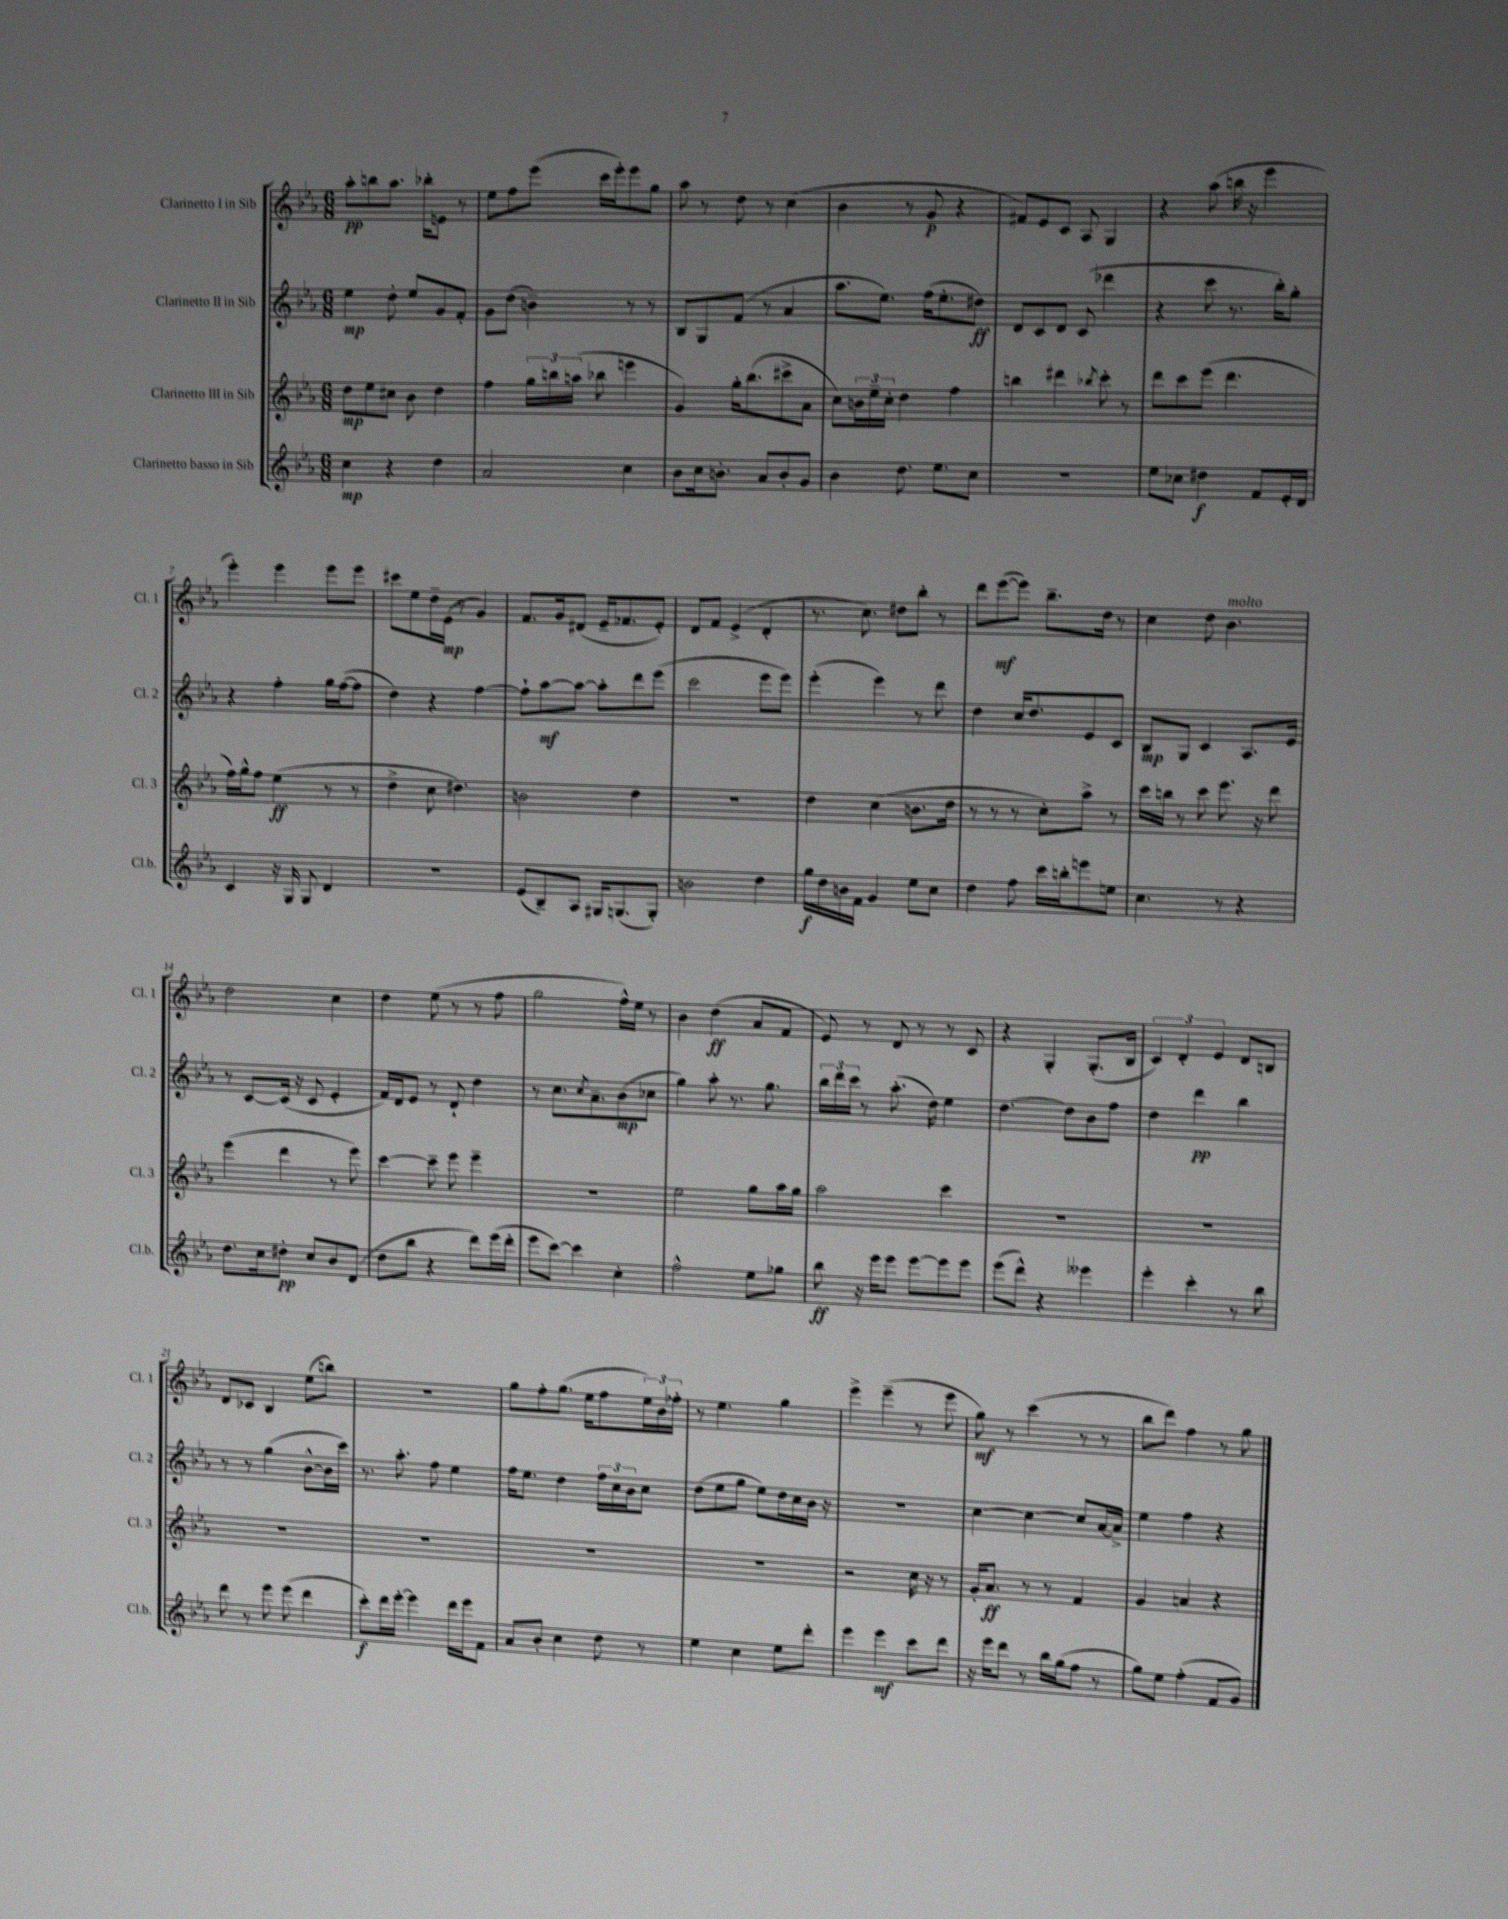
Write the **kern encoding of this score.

**kern	**kern	**kern	**kern
*staff4	*staff3	*staff2	*staff1
*clefG2	*clefG2	*clefG2	*clefG2
*k[b-e-a-]	*k[b-e-a-]	*k[b-e-a-]	*k[b-e-a-]
*M6/8	*M6/8	*M6/8	*M6/8
4cc	8dd	4ee-	8aa-'
.	8ee-	.	8bb
4r	8cc#	8dd'	8.aa-
.	8b-	8ee-	.
.	.	.	16bb-'
4dd	4dd	8g	8e
.	.	8f'	8r
=	=	=	=
2a-	4ff	8g	8ee-
.	.	(8dd	8ff
.	24gg	4b~)	(8eee-
.	24bb	.	.
.	(24aa	.	.
.	8bb-	.	16ccc
.	.	.	16eee-')
4cc	4eee	8r	8eee-
.	.	8r	8gg
=	=	=	=
8b-	4g)	8B-	8aa-
16cc	.	8G	8r
8.b'	.	.	.
.	16gg'	(8f	8dd
.	(8.bb-	.	.
8a-	.	8r	8r
8b'	8ccc#^	4a-	(4cc
8g	8a-	.	.
=	=	=	=
4b-	8cc)	8.aa-	4b-
.	24b	.	.
.	24ee-~	.	.
.	.	8.ee-)	.
.	24cc'	.	.
8.dd	4dd	.	8r
.	.	(16ff	8g
8.ee-	.	8.ee-'	.
.	4ff	.	4r
8cc	.	8dd#)	.
=	=	=	=
2.r	4bb	8d	8f#)
.	.	8c	8e-
.	4ddd#	8d	8c
.	.	(8c	8A-
.	8qbb-	.	.
.	8ccc'	4ddd-	4G
.	8r	.	.
=	=	=	=
8ee-	8ddd	4r	4r
8cc-	8ccc	.	.
4dd#	(8eee-	8ccc	(8aa-
.	4.ddd	8.r	16bb
.	.	.	16r
8f	.	.	4eee-
.	.	16bb-')	.
16e-'	.	8gg'	.
16d	.	.	.
=	=	=	=
4c	16ff)	4r	4eee-')
.	16gg^^	.	.
.	8ff	.	.
16r	(4ee-	4ff'	4eee-
16G	.	.	.
8G	.	.	.
4d	8r	16gg	8eee-
.	.	([16ff	.
.	8r	8ff]	8eee-
=	=	=	=
2.r	4dd^	4dd)	8ccc#
.	.	.	8ee-
.	8cc	4r	16dd~
.	.	.	(16e-
.	4.dd#)	.	8r
.	.	[4ff	4g)
=	=	=	=
(8e-	2b	8ff`]	8.f
8B-~)	.	[8aa-	.
.	.	.	16g
8A-	.	8aa-_	(8d#
16G#	.	8aa-']	16e-~
(8.G	.	.	8.f-
.	4dd	8ddd	.
8G')	.	(8eee-	8e-')
=	=	=	=
2b	2.r	2ccc	8d
.	.	.	8f
.	.	.	(4e-^
4dd	.	8eee-	4d'
.	.	8eee-)	.
=	=	=	=
16gg	4dd	(4eee-'	8.r
16dd	.	.	.
16b	.	.	.
16f	.	.	8.cc)
4g	(4cc	4eee-)	.
.	.	.	8dd#
8ee-	8.b	8r	8bb-'
8cc	.	8ddd	8r
.	16dd	.	.
=	=	=	=
4dd	8r	4dd	8ddd
.	8r	.	([8eee-
8ff	8r	16cc	8eee-])
.	.	8.dd	.
16ccc	8cc')	.	8.bb-~
16bb'	.	.	.
8eee	8aa-^	8e-	.
.	.	.	16dd
8ee	8r	8c	8r
=	=	=	=
4.cc	16ccc	8B-	4cc
.	16bb	.	.
.	8r	8G	.
.	8ccc	4c	8dd
8r	8.eee-	.	4.b-
4r	.	8.A-	.
.	16r	.	.
.	8ddd	.	.
.	.	16e-	.
=	=	=	=
8.dd	(4eee-	8r	2dd
.	.	[8c	.
16cc	.	.	.
8dd#'	4ddd	(16c]	.
.	.	16r	.
8cc	.	8c	.
8b-	8r	4e-'	4cc
(8d	8eee-)	.	.
=	=	=	=
8dd	[4ccc	16f)	4dd
.	.	16d	.
8bb-	.	8e-	.
4r	8ccc~]	8r	(8ee-
.	8eee-	8d`	8r
8ddd)	4eee-~	4dd	8r
(16eee-	.	.	8ff
16ddd'	.	.	.
=	=	=	=
8eee-	2.r	8r	2gg
[8ccc)	.	8.cc	.
4ccc]	.	.	.
.	.	8qcc	.
.	.	8.a-~	.
4cc'	.	(8b-	16ff^^)
.	.	.	16ee-
.	.	8cc-	8r
=	=	=	=
2ff^^	2ee-	4gg)	4b-
.	.	8aa-'	(4dd
.	.	8.r	.
8ee-	8gg	.	8a-
.	.	8.gg	.
8gg-	16aa-	.	8f
.	16gg	.	.
=	=	=	=
8bb-	2aa-	24bb-	8e-)
.	.	24ddd	.
.	.	24ccc	.
16r	.	8r	8r
16eee-	.	.	.
8eee-	.	(8.aa-'	8d
[8eee-	.	.	8r
.	.	16dd)	.
8eee-]	4ccc	4ee-	8r
8eee-	.	.	8c
=	=	=	=
(8eee-	2.r	[4.dd	4r
8ddd^^)	.	.	.
4r	.	.	4G'
.	.	8dd]	.
4eee--	.	8b-	(8.G'
.	.	8ff	.
.	.	.	16B-
=	=	=	=
4eee-'	2.r	4dd	6c)
.	.	.	6d'
4ccc'	.	4ddd	.
.	.	.	6e-
8r	.	4bb-	8d
8bb-	.	.	8B
=	=	=	=
8ddd	2.r	8r	8d
8r	.	8r	8c-
8eee-	.	(4gg	4B-
(8eee-	.	.	.
4ddd	.	[8b-^^	(8ee-
.	.	16b-]	8bb)
.	.	16ccc)	.
=	=	=	=
8ccc')	2.r	8.r	2.r
16ddd	.	.	.
[16eee-'	.	8.aa-'	.
4eee-]	.	.	.
.	.	8ff	.
16ddd	.	4ee-	.
16eee-	.	.	.
8f	.	.	.
=	=	=	=
8a-	2.r	16ff	8gg
.	.	8.ee-	.
8b-'	.	.	8ff'
4cc	.	4dd	(8.gg
.	.	.	16ee-
8dd	.	24ff	8ff
.	.	24cc	.
.	.	24b-	.
8r	.	8cc	24ee-)
.	.	.	24b-
.	.	.	24ff-'
=	=	=	=
4ee-	2.r	(8dd	8r
.	.	8ee-	4.ee-
4cc	.	8gg	.
.	.	8ee-)	.
8ee-	.	16dd	4gg
.	.	16cc	.
8ddd'	.	16b-	.
.	.	16r	.
=	=	=	=
4eee-	2r	2.r	4eee-^
4eee-	.	.	(4eee-~
8ccc	16cc	.	8r
.	16r	.	.
8ddd	8r	.	8eee-
=	=	=	=
16r	16g'	[4cc	8gg)
16eee-	8.a-	.	.
8ddd	.	.	8r
8r	8r	4cc_	(4ccc
16bb-	8r	.	.
(16gg	.	.	.
8ff	4f	8cc]	8r
8r	.	[16a-	8r
.	.	16a-^]	.
=	=	=	=
8gg)	4g	4ee-	8bb-
8ee-	.	.	8ddd)
(4ff'	4a	4ff	4ff
8f	4r	4r	8r
8g)	.	.	8gg
==	==	==	==
*-	*-	*-	*-
